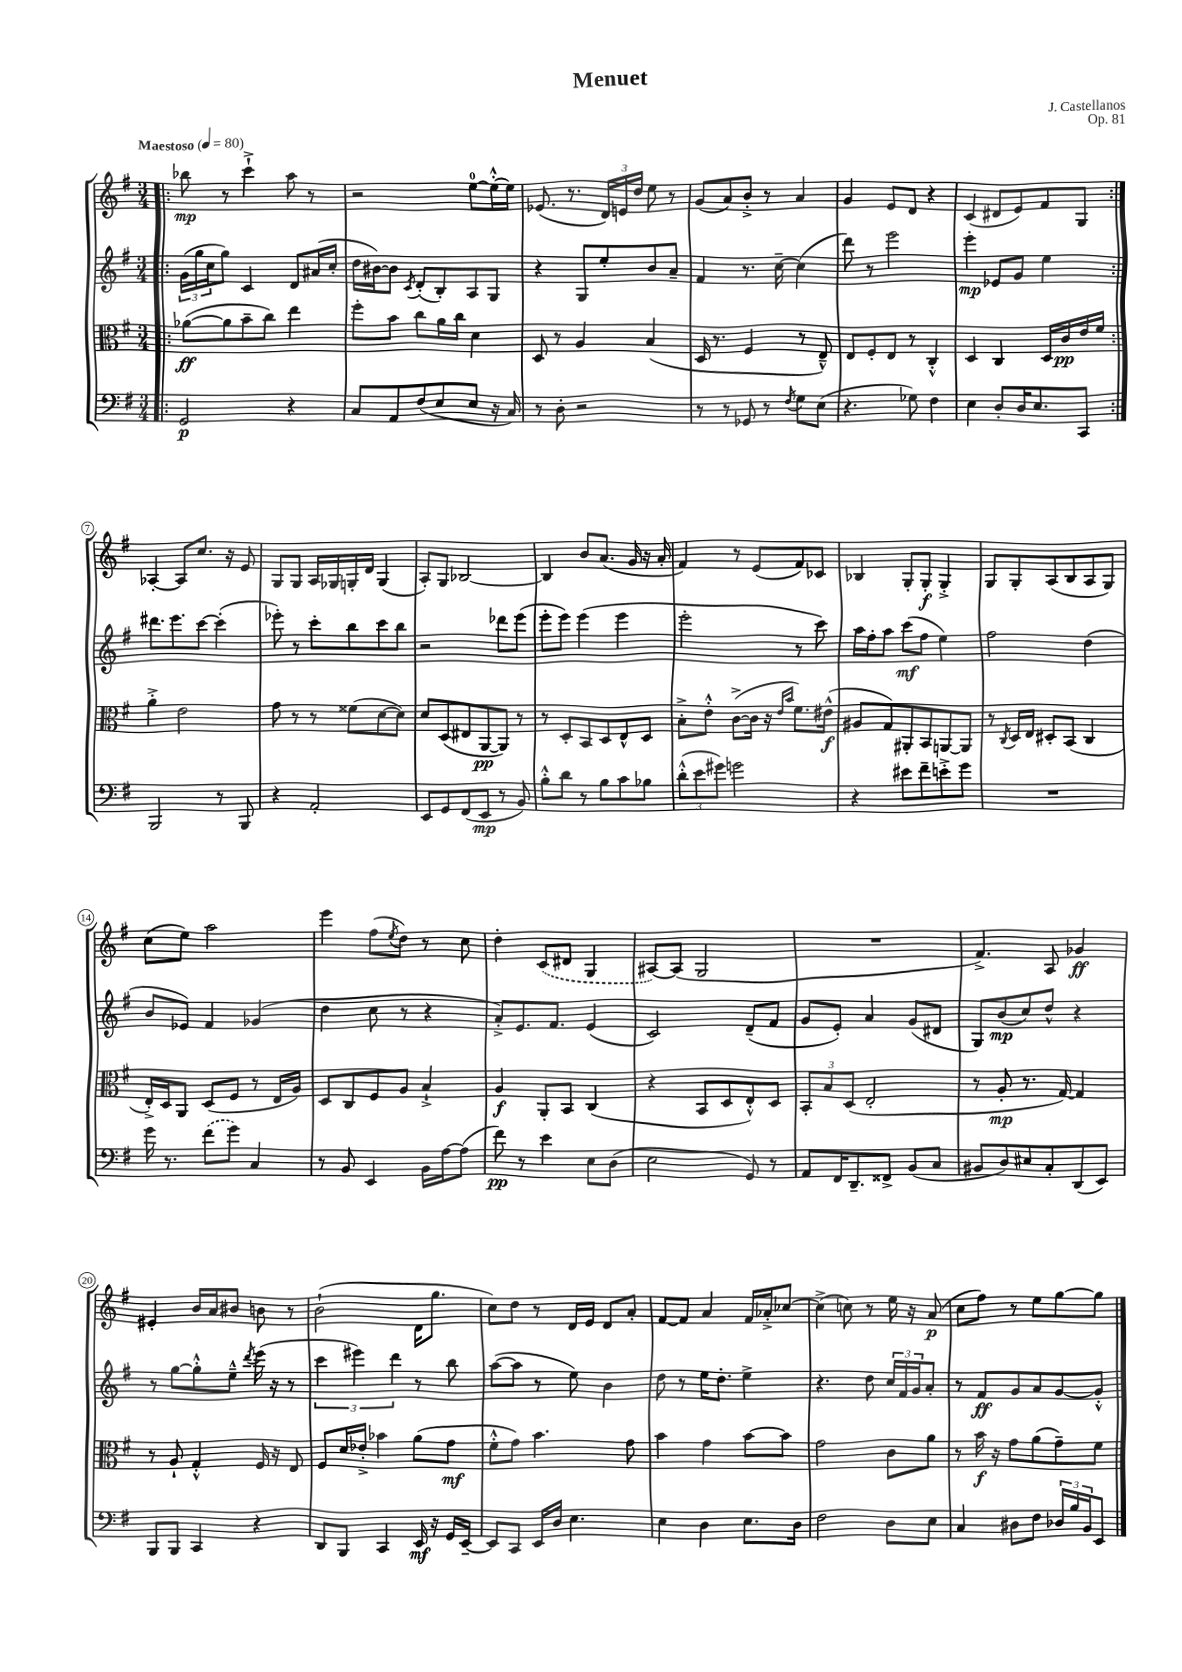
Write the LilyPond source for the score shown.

\header { title = "Menuet" composer = "J. Castellanos" opus = "Op. 81" }
<<
\new StaffGroup <<
\new Staff = "s0" {
    \clef treble \key g \major \numericTimeSignature \time 3/4 \tempo "Maestoso" 4 = 80
    \repeat volta 2 { \bar ".|:" bes''8\mp r8 c'''4-!-> a''8 r8 |
    r2 e''8-0~ e''16~-.-^ e''16 |
    ees'8.( r8. \tuplet 3/2 { d'16) e'16 d''16 } e''8 r8 |
    g'8( a'8) b'8-.-> r8 a'4 |
    g'4 e'8 d'8 r4 |
    c'4( dis'8 e'8) fis'8 g8 | }
    aes4~-. aes8 c''8. r16 e'8 |
    g8 g8 a16 ges16 g16-. d'16 g4( |
    a8-.) g8 bes2~ |
    bes4 b'8 a'8.( g'16 r16 a'16-. |
    fis'4) r8 e'8( fis'8) ces'8 |
    bes4 g8-. g8-.\f g4-.-> |
    g8 g8-. a8( b8 a8 g8) |
    c''8( e''8) a''2 |
    e'''4 fis''8( \acciaccatura { e''8 } d''8) r8 c''8 |
    d''4-. \once \slurDashed c'8( dis'8 g4 |
    ais8~) ais8( g2 |
    R2. |
    fis'4.->) a8 ges'4\ff |
    eis'4-. b'16 a'16 bis'8 b'8 r8 |
    b'2-!( d'16 g''8. |
    c''8) d''8 r8 d'16 e'16 d'8 a'8-. |
    fis'8~ fis'8 a'4 fis'16 aes'16-.-> ces''8~ |
    ces''4->( c''8) r8 e''16 r16 a'8\p( |
    c''8 fis''8) r8 e''8 g''8~ g''8 \bar "|." |
}
\new Staff = "s1" {
    \clef treble \key g \major \numericTimeSignature \time 3/4
    \repeat volta 2 { \bar ".|:" \tuplet 3/2 { g'16( g''16 c''16 } g''8) c'4 d'8 ais'16( c''16-. |
    d''16 bis'16~) bis'8 \acciaccatura { c'8 } d'8-.( b8-.) a8 g8 |
    r4 g8 e''8-. b'8 a'8-- |
    fis'4 r8. c''16~-- c''4( |
    d'''8) r8 e'''2 |
    e'''4-.\mp ees'8 g'8 e''4 | }
    dis'''8. e'''8. c'''8~ c'''4-.( |
    ees'''8-.) r8 c'''8-. b''8 c'''8 b''8 |
    r2 des'''8 e'''8( |
    e'''8-. e'''8) e'''4( e'''4 |
    e'''2-. r8 c'''8) |
    a''16 fis''16-. a''8 c'''8\mf( fis''8 e''4) |
    fis''2 d''4( |
    b'8 ees'8) fis'4 ges'4( |
    d''4 c''8 r8 r4 |
    a'8-.->) e'8. fis'8. e'4( |
    c'2) d'8--( fis'8 |
    g'8 e'8-.) a'4 g'8( dis'8 |
    g8) b'8\mp( c''8) d''8-^ r4 |
    r8 g''8~ g''8-.-^ e''8---^ \acciaccatura { d'''8 } e'''16( r16 r8 |
    \tuplet 3/2 { c'''4 eis'''4) d'''4 } r8 b''8 |
    a''8~( a''8 r8 e''8) b'4 |
    d''8 r8 e''16 d''8.-. e''4-> |
    r4. d''8 \tuplet 3/2 { c''16 fis'16 g'16 } a'8-. |
    r8 fis'8\ff g'8 a'8 g'8~ g'8-.-^ \bar "|." |
}
\new Staff = "s2" {
    \clef alto \key g \major \numericTimeSignature \time 3/4
    \repeat volta 2 { \bar ".|:" aes'8~\ff( aes'8 b'8-- c''8) e''4 |
    fis''8-. b'8 c''8 a'16 c''16 d'4 |
    d8 r8 a4 b4( |
    d16 r8. fis4 r8 e8---^) |
    e8 fis8-. e8 r8 c4-.-^ |
    d4 c4 d16 c'16\pp e'16 fis'16 | }
    a'4-.-> e'2 |
    g'8 r8 r8 fisis'8( d'8~ d'8) |
    d'8 d8( eis8 a,8~\pp a,8) r8 |
    r8 d8-. b,8 d8 e8-^ d8 |
    b8-.-> e'8-.-^ c'8~->( c'16 r16 \grace { e'16 b'16 } fis'8.) eis'16-^\f( |
    ais8 g8) ais,8-. b,8 a,8~ a,8 |
    r8 \acciaccatura { c8 } d16 e16 dis8-. b,8( c4 |
    e16-.->) d16 a,8 d8( fis8 r8 e16 a16) |
    d8 c8 fis8 a8 b4-!-> |
    a4\f a,8-. b,8 c4( |
    r4 b,8 d8 e8-.-^) d8 |
    \tuplet 3/2 { b,8-. b8 d8( } e2-. |
    r8 a8-.\mp r8. g16~) g4 |
    r8 a8-! g4-.-^ fis16 r16 e8 |
    fis8 d'16 ees'16-.-> bes'4 a'8( g'8\mf |
    fis'8-.-^ g'8) b'4. g'8 |
    b'4 g'4 b'8~ b'8 |
    g'2 c'8 a'8 |
    r8 b'16\f r16 g'8 a'8( g'8--) fis'8 \bar "|." |
}
\new Staff = "s3" {
    \clef bass \key g \major \numericTimeSignature \time 3/4
    \repeat volta 2 { \bar ".|:" g,2\p r4 |
    c8 a,8 fis8( e8 e8 r16 c16) |
    r8 d8-. r2 |
    r8 r8 ges,8 r8 \acciaccatura { fis8 } g8 e8( |
    r4. ges8) fis4 |
    e4 d8-. d16 e8. c,8 | }
    b,,2 r8 b,,8 |
    r4 a,2-. |
    e,8 g,8 fis,8( e,8\mp r8 b,8) |
    b8-.-^ d'8 r8 b8 c'8 bes8 |
    \tuplet 3/2 { d'8-.-^( e'8 gis'8) } g'2 |
    r4 eis'8 fis'8-- e'8-.-> g'8 |
    R2. |
    g'16 r8. \once \slurDashed fis'8( g'8) c4 |
    r8 b,8 e,4 b,16 a16~ a8( |
    fis'8\pp) r8 e'4 e8 d8( |
    e2 g,8) r8 |
    a,8 fis,16 d,8.-- fisis,8-> b,8( c8 |
    bis,8 d8) eis8 c8-. d,8( e,8) |
    b,,8 b,,8 c,4 r4 |
    d,8 b,,8 c,4 e,16\mf r16 g,16 e,16~-- |
    e,8 c,8 e,16 d16 e4. |
    e4 d4 e8. d16 |
    fis2 d8 e8 |
    c4 dis8 fis8 \tuplet 3/2 { des16 b16 b,16 } e,8 \bar "|." |
}
>>
>>
\layout { \context { \Score \override BarNumber.stencil = #(make-stencil-circler 0.1 0.3 ly:text-interface::print) } }
